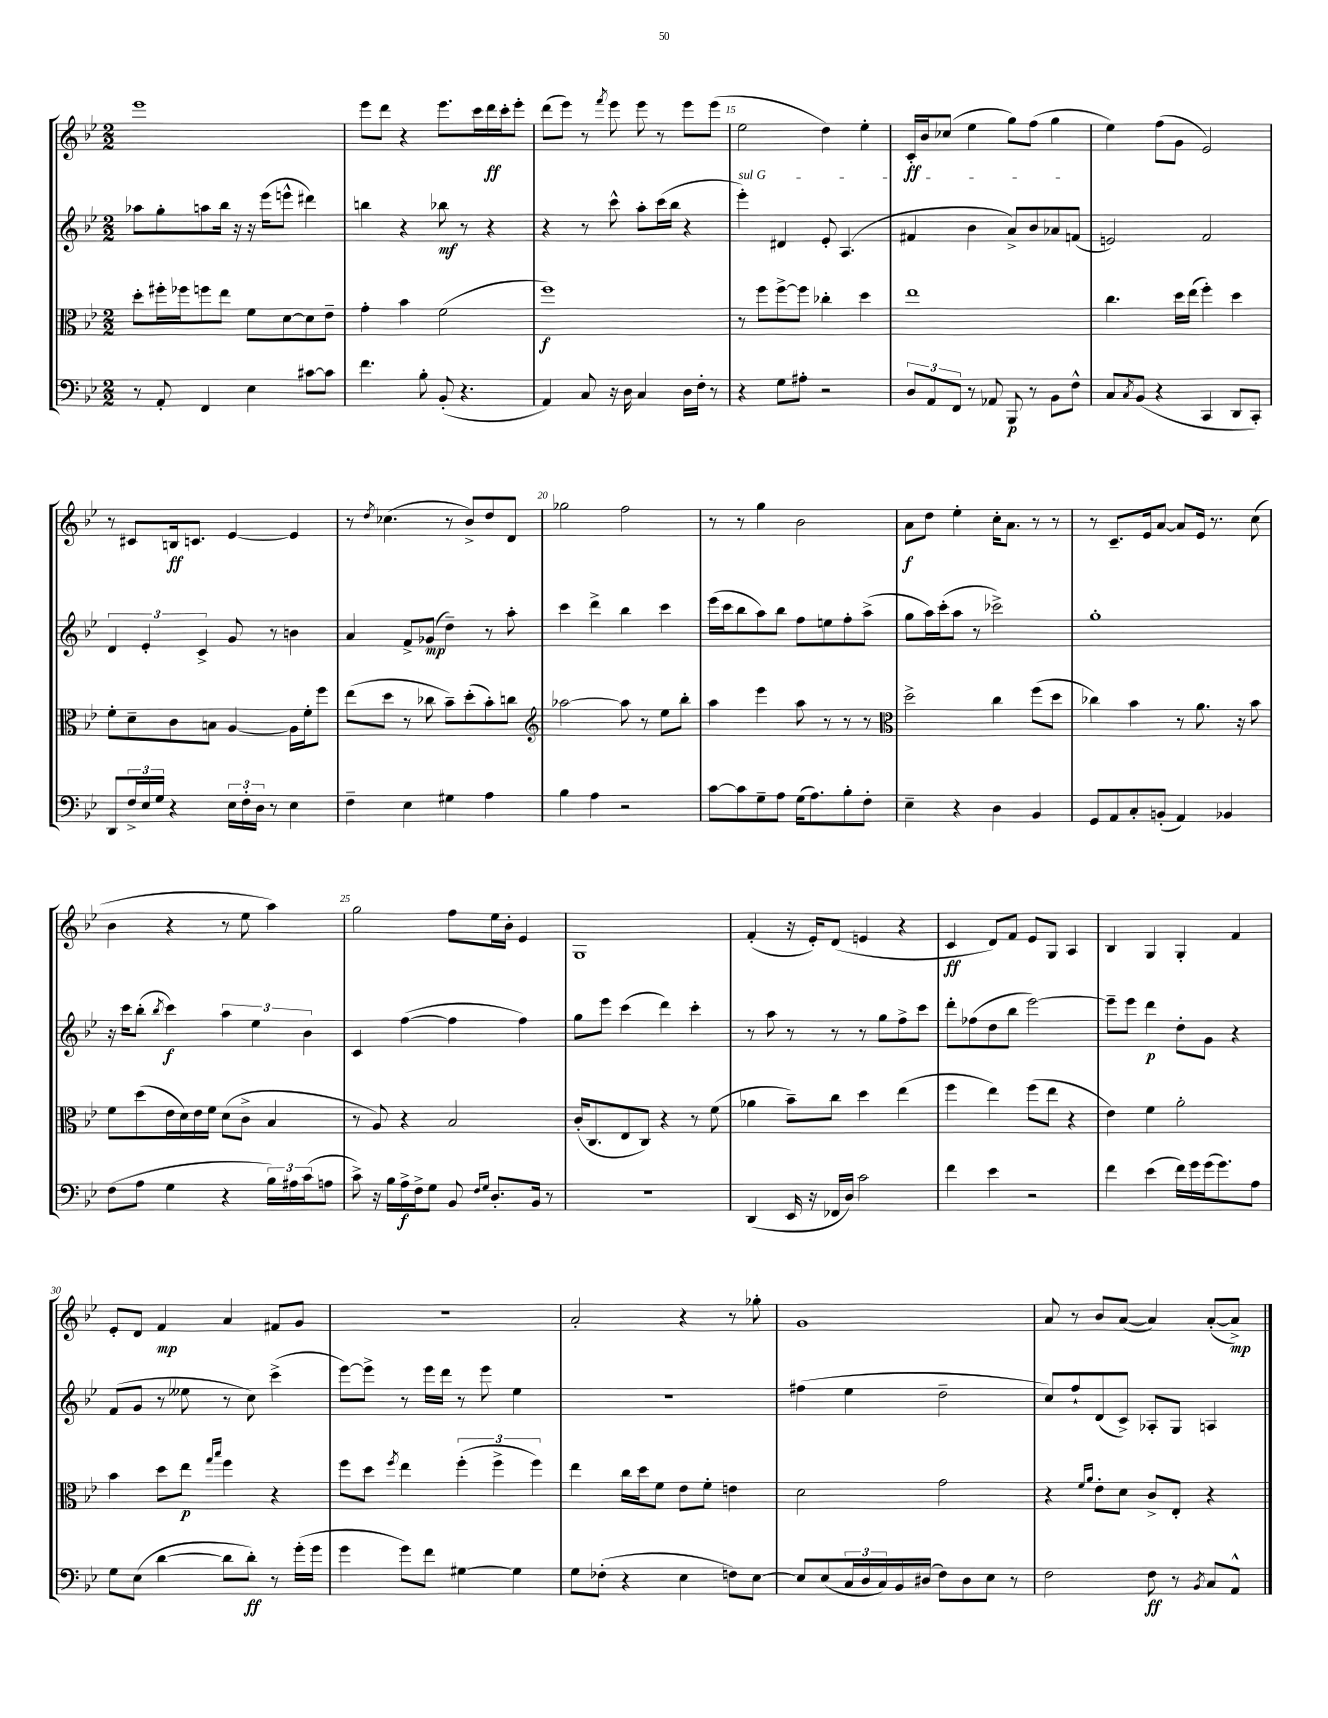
<<
\new StaffGroup <<
\new Staff = "s0" {
    \clef treble \key bes \major \numericTimeSignature \time 2/2
    ees'''1 |
    ees'''8 d'''8 r4 ees'''8. c'''16 d'''16\ff c'''16-. ees'''8-. |
    d'''8( ees'''8) r8 \acciaccatura { f'''8 } ees'''8 ees'''8 r8 ees'''8 ees'''8( |
    ees''2 d''4) ees''4-. |
    c'16-.\ff bes'16 ces''8( ees''4 g''8) f''8( g''4 |
    ees''4) f''8( g'8 ees'2) |
    r8 cis'8 b16\ff c'8. ees'4~ ees'4 |
    r8 \acciaccatura { d''8 } ces''4.( r8 bes'8->) d''8 d'8 |
    ges''2 f''2 |
    r8 r8 g''4 bes'2 |
    a'8\f d''8 ees''4-. c''16-. a'8. r8 r8 |
    r8 c'8.-- ees'16 a'8~ a'8 ees'16 r8. c''8( |
    bes'4 r4 r8 ees''8 a''4) |
    g''2 f''8 ees''16 bes'16-. ees'4 |
    g1 |
    f'4-.( r16 ees'16-.) d'8( e'4 r4 |
    c'4\ff d'8) f'8 ees'8 g8 a4 |
    bes4 g4 g4-. f'4 |
    ees'8-. d'8 f'4\mp a'4 fis'8 g'8 |
    r1 |
    a'2-. r4 r8 ges''8-. |
    g'1 |
    a'8 r8 bes'8 a'8~( a'4) a'8~-.( a'8->\mp) \bar "|." |
}
\new Staff = "s1" {
    \clef treble \key bes \major \numericTimeSignature \time 2/2
    aes''8 g''8-. a''8 bes''16 r16 r16 ees'''16( e'''8-^ dis'''4) |
    b''4 r4 bes''8\mf r8 r4 |
    r4 r8 c'''8-^ a''8-. c'''16( bes''16 r4 |
    \once \override TextSpanner.bound-details.left.text = \markup { \italic "sul G" } ees'''4-.\startTextSpan) dis'4 ees'8-. a4.( |
    fis'4 bes'4 a'8->) bes'8 aes'8 f'8\stopTextSpan( |
    e'2) f'2 |
    \tuplet 3/2 { d'4 ees'4-. c'4-> } g'8 r8 b'4 |
    a'4 f'8-> ges'8\mp( d''4--) r8 a''8-. |
    c'''4 d'''4-> bes''4 c'''4 |
    ees'''16( c'''16 bes''8 a''8) bes''8 f''8 e''8 f''8-. a''8->( |
    g''8 a''16) c'''16-.( a''8 r8 ces'''2->) |
    g''1-. |
    r16 c'''16 bes''8-.( \acciaccatura { bes''8 } c'''4\f) \tuplet 3/2 { a''4 ees''4 bes'4 } |
    c'4 f''4~( f''4 f''4) |
    g''8 ees'''8 c'''4( d'''4) c'''4-. |
    r8 a''8 r8 r8 r8 g''8 f''8-> c'''8 |
    d'''8-. fes''8( d''8 bes''8 ees'''2~) |
    ees'''8-- ees'''8 d'''4\p d''8-. g'8 r4 |
    f'8( g'8 r8 eeses''8 r8 c''8) c'''4->( |
    ees'''8~) ees'''8-> r8 ees'''16 d'''16 r8 ees'''8 ees''4 |
    R1 |
    fis''4( ees''4 d''2-- |
    c''8) f''8-! d'8( c'8->) aes8-. g8 a4 \bar "|." |
}
\new Staff = "s2" {
    \clef alto \key bes \major \numericTimeSignature \time 2/2
    d''8-. fis''16-. fes''16 f''8 ees''8 f'8 d'8~ d'8 ees'8-- |
    g'4-. bes'4 f'2( |
    f''1\f) |
    r8 f''8 f''8~-> f''8 ces''4-. d''4 |
    ees''1 |
    c''4. d''16 ees''16( f''4-.) d''4 |
    f'8-. d'8-- c'8 b8 a4~ a16 f'16-. f''8 |
    ees''8( d''8 r8 ces''8 bes'8--) d''8-.( bes'8-.) c''8 |
    \clef treble aes''2~ aes''8 r8 ees''8 bes''8-. |
    a''4 ees'''4 a''8 r8 r8 r8 |
    \clef alto d''2-> c''4 f''8( d''8 |
    ces''4) bes'4 r8 a'8. r16 bes'8 |
    f'8 d''8( ees'16 d'16) ees'16 f'16 d'8( c'8-> bes4 |
    r8 a8) r4 bes2 |
    c'16-.( c8. ees8 c8) r4 r8 f'8( |
    aes'4 bes'8--) c''8 d''4 ees''4( |
    f''4 ees''4) f''8( ees''8 r4 |
    ees'4) f'4 a'2-. |
    bes'4 d''8 ees''8\p \grace { g''16 bes''16 } f''4 r4 |
    f''8 d''8 \acciaccatura { f''8 } ees''4 \tuplet 3/2 { f''4-.( f''4-> f''4) } |
    ees''4 c''16 d''16 f'8 ees'8 f'8-. e'4 |
    d'2 g'2 |
    r4 \grace { f'16 a'16 } ees'8-. d'8 c'8-> ees8-. r4 \bar "|." |
}
\new Staff = "s3" {
    \clef bass \key bes \major \numericTimeSignature \time 2/2
    r8 a,8-. f,4 ees4 cis'8~ cis'8 |
    f'4. bes8-. bes,8-.( r4. |
    a,4) c8 r16 d16 c4 d16 f16-. r8 |
    r4 g8 ais8-. r2 |
    \tuplet 3/2 { d8 a,8 f,8 } r8 aes,8 bes,,8\p r8 bes,8 f8-^ |
    c8 \acciaccatura { c8 } bes,8( r4 c,4 d,8 c,8-.) |
    d,8 \tuplet 3/2 { f16-> ees16 g16 } r4 \tuplet 3/2 { ees16 f16-. d16 } r8 ees4 |
    f4-- ees4 gis4 a4 |
    bes4 a4 r2 |
    c'8~ c'8 g8-- a8 g16( a8.) bes8-. f8-. |
    ees4-- r4 d4 bes,4 |
    g,8 a,8 c8-. b,8-.( a,4) bes,4 |
    f8( a8 g4 r4 \tuplet 3/2 { bes16) ais16 c'16( } a8 |
    c'8->) r16 bes16 a16->\f f16-> g8 bes,8 \grace { f16 g16 } d8.-. bes,16 r8 |
    r1 |
    d,4( ees,16 r16 fes,16 d16) c'2 |
    f'4 ees'4 r2 |
    f'4 ees'4( f'16) g'16 g'16( g'8.) a8 |
    g8 ees8( d'4~ d'8 d'8-.\ff) r8 g'16-.( g'16 |
    g'4 g'8) f'8 gis4~ gis4 |
    g8 fes8-.( r4 ees4 f8) ees8~ |
    ees8 ees8( \tuplet 3/2 { c16 d16 c16) } bes,16 dis16( f8) dis8 ees8 r8 |
    f2 f8\ff r8 \acciaccatura { bes,8 } c8 a,8-^ \bar "|." |
}
>>
>>
\layout { \context { \Score currentBarNumber = #12 \override BarNumber.break-visibility = ##(#f #t #t) barNumberVisibility = #(every-nth-bar-number-visible 5) } }
